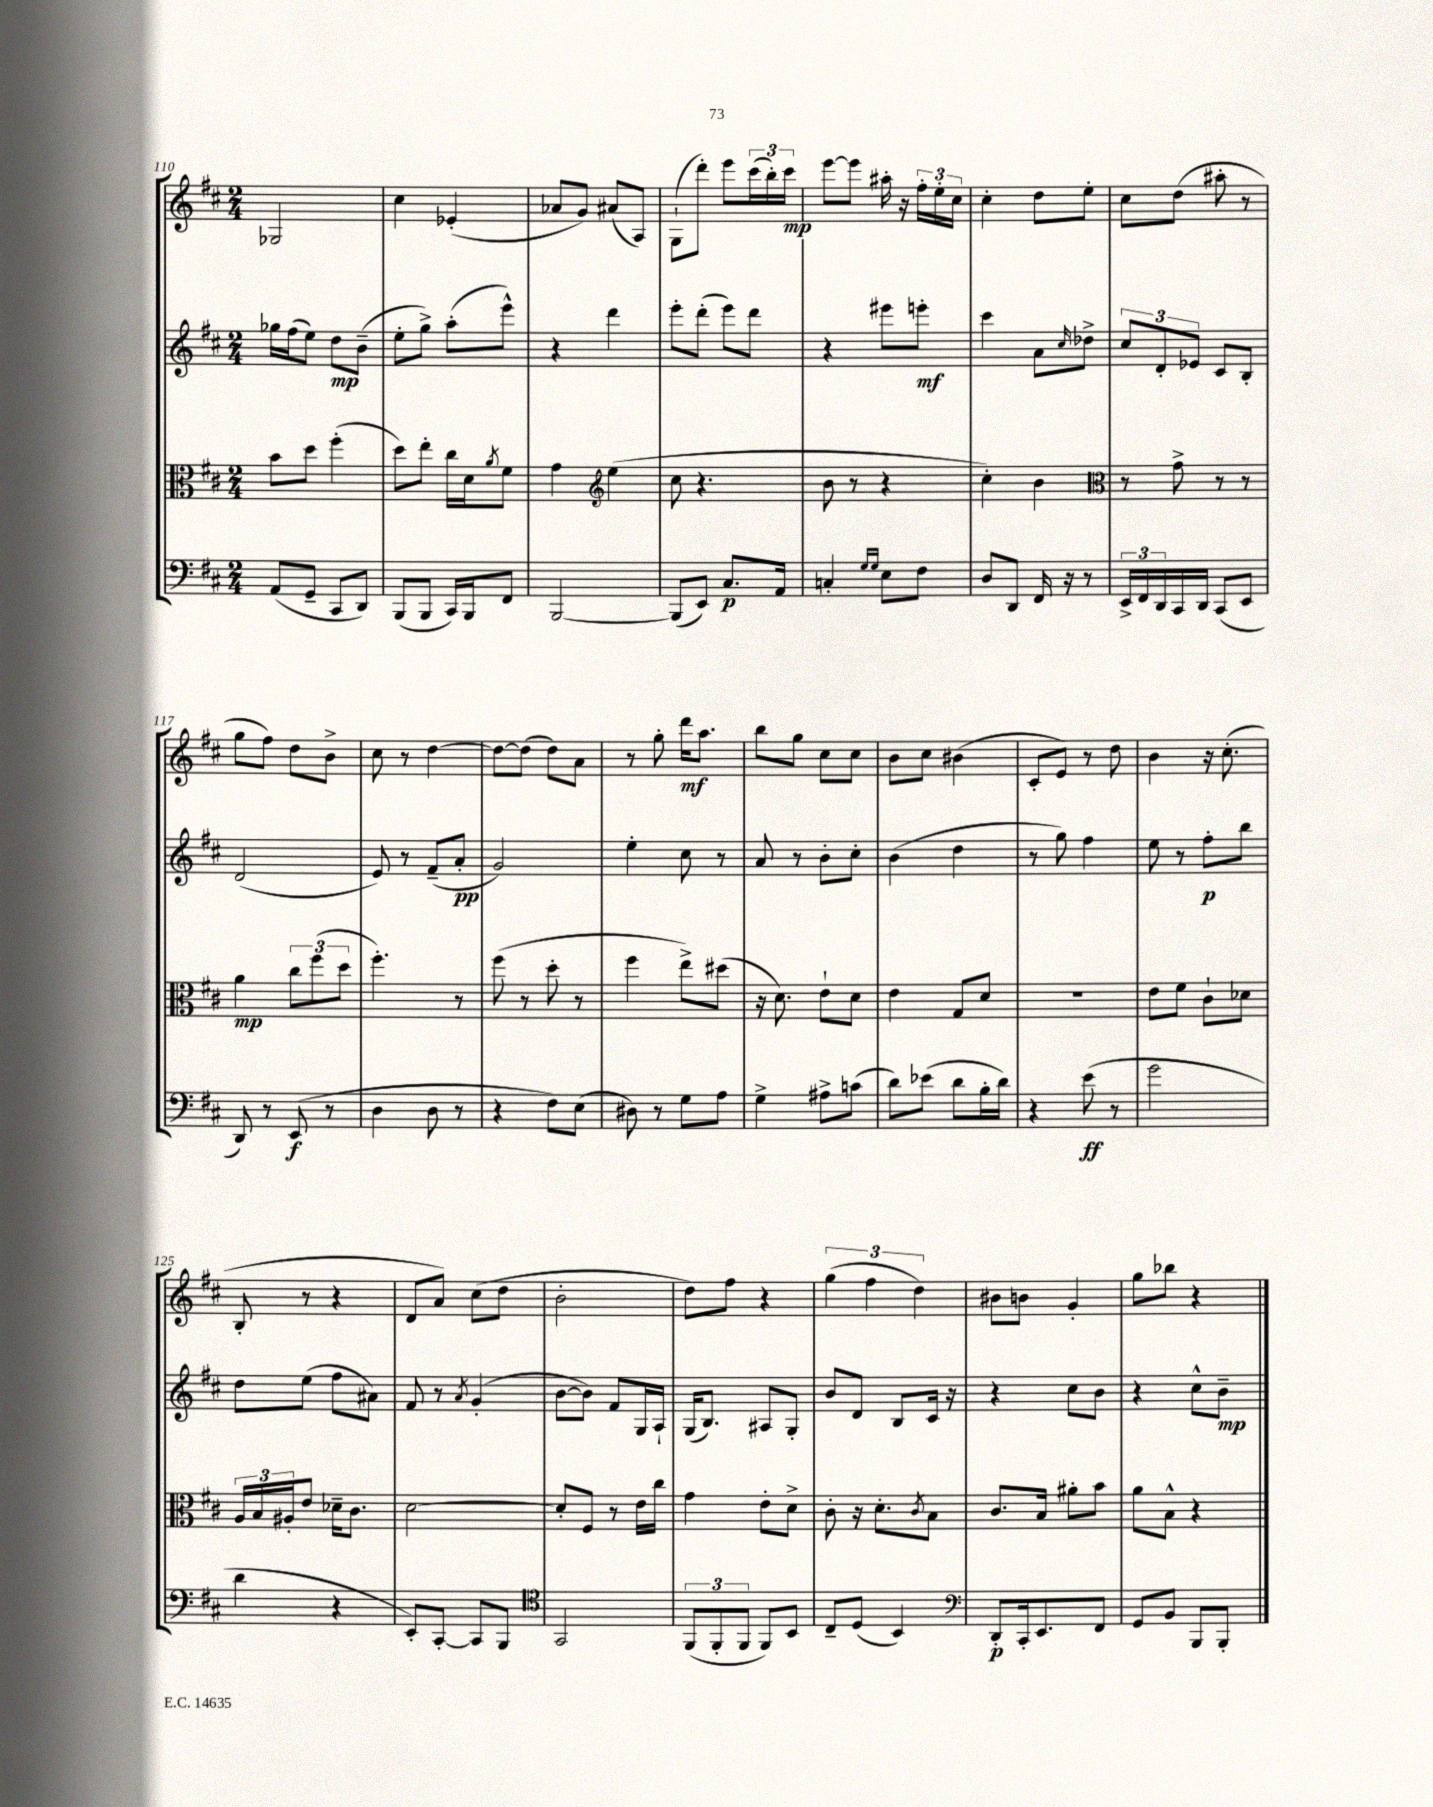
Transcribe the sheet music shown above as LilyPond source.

<<
\new StaffGroup <<
\new Staff = "s0" {
    \clef treble \key d \major \numericTimeSignature \time 2/4
    ges2 |
    cis''4 ees'4-.( |
    aes'8 g'8) ais'8( a8) |
    g8-!( d'''8-.) e'''8 \tuplet 3/2 { cis'''16( b''16-.) cis'''16\mp } |
    e'''8~ e'''8 ais''16-. r16 \tuplet 3/2 { fis''16-. e''16-. cis''16 } |
    cis''4-. d''8 e''8-. |
    cis''8 d''8( ais''8-. r8 |
    g''8 fis''8) d''8 b'8-> |
    cis''8 r8 d''4~ |
    d''8~ d''8( d''8) a'8 |
    r8 g''8-. d'''16\mf a''8. |
    b''8 g''8 cis''8 cis''8 |
    b'8 cis''8 bis'4( |
    cis'8-. e'8) r8 d''8 |
    b'4 r16 cis''8.-.( |
    b8-. r8 r4 |
    d'8 a'8) cis''8( d''8 |
    b'2-. |
    d''8) fis''8 r4 |
    \tuplet 3/2 { g''4( fis''4 d''4) } |
    bis'8 b'8 g'4-. |
    g''8 bes''8 r4 \bar "|." |
}
\new Staff = "s1" {
    \clef treble \key d \major \numericTimeSignature \time 2/4
    ges''16 fis''16( e''8) d''8\mp b'8--( |
    e''8-. g''8->) a''8-.( e'''8-^) |
    r4 d'''4 |
    e'''8-. d'''8-.( e'''8) d'''8 |
    r4 eis'''8 e'''8-.\mf |
    cis'''4 a'8 \grace { cis''16 } des''8-> |
    \tuplet 3/2 { cis''8 d'8-. ees'8 } cis'8 b8-. |
    d'2( |
    e'8) r8 fis'8--( a'8-.\pp |
    g'2) |
    e''4-. cis''8 r8 |
    a'8 r8 b'8-. cis''8-. |
    b'4( d''4 |
    r8 g''8) fis''4 |
    e''8 r8 fis''8-.\p b''8 |
    d''8 e''8( fis''8 ais'8) |
    fis'8 r8 \acciaccatura { a'8 } g'4-.( |
    b'8~ b'8) fis'8 g16 a16-! |
    g16( b8.) ais8 g8-. |
    b'8 d'8 b8 cis'16 r16 |
    r4 cis''8 b'8 |
    r4 cis''8-^ b'8--\mp \bar "|." |
}
\new Staff = "s2" {
    \clef alto \key d \major \numericTimeSignature \time 2/4
    b'8 d''8 fis''4-.( |
    d''8) e''8-. cis''16 d'16 \acciaccatura { a'8 } fis'8 |
    g'4 \clef treble e''4( |
    cis''8 r4. |
    b'8 r8 r4 |
    cis''4-.) b'4 |
    \clef alto r8 g'8-> r8 r8 |
    a'4\mp \tuplet 3/2 { cis''8 fis''8( d''8 } |
    fis''4.-.) r8 |
    fis''8( r8 d''8-. r8 |
    fis''4 e''8->) dis''8( |
    r16 d'8.) e'8-! d'8 |
    e'4 g8 d'8 |
    R2 |
    e'8 fis'8 cis'8-! des'8 |
    \tuplet 3/2 { a16 b16 ais16-. } e'8 des'16-- cis'8. |
    d'2~ |
    d'8-. fis8 r8 e'16 cis''16 |
    g'4 e'8-. d'8-> |
    cis'8-. r16 d'8.-. \acciaccatura { cis'8 } b8 |
    cis'8. b16 ais'8-. b'8 |
    a'8 b8-^ r4 \bar "|." |
}
\new Staff = "s3" {
    \clef bass \key d \major \numericTimeSignature \time 2/4
    a,8( g,8-- cis,8 d,8) |
    b,,8( b,,8 cis,16) b,,16 fis,8 |
    b,,2~ |
    b,,8( e,8) cis8.\p a,16 |
    c4-. \grace { g16 g16 } e8 fis8 |
    d8 d,8 fis,16 r16 r8 |
    \tuplet 3/2 { e,16-> fis,16 d,16 } cis,16 d,16 cis,8( e,8 |
    d,8) r8 e,8\f( r8 |
    d4 d8 r8 |
    r4 fis8) e8( |
    dis8) r8 g8 a8 |
    g4-> ais8-> c'8( |
    d'8) ees'8( d'8 b16-. d'16) |
    r4 e'8\ff( r8 |
    g'2 |
    d'4 r4 |
    e,8-.) cis,8~-. cis,8 b,,8 |
    \clef tenor g,2 |
    \tuplet 3/2 { fis,8( fis,8-. fis,8 } fis,8) b,8 |
    cis8-- d8( b,4) |
    \clef bass d,8-.\p cis,16-. e,8. fis,8 |
    g,8 b,8 b,,8 b,,8-. \bar "|." |
}
>>
>>
\layout { \context { \Score currentBarNumber = #110 } }
